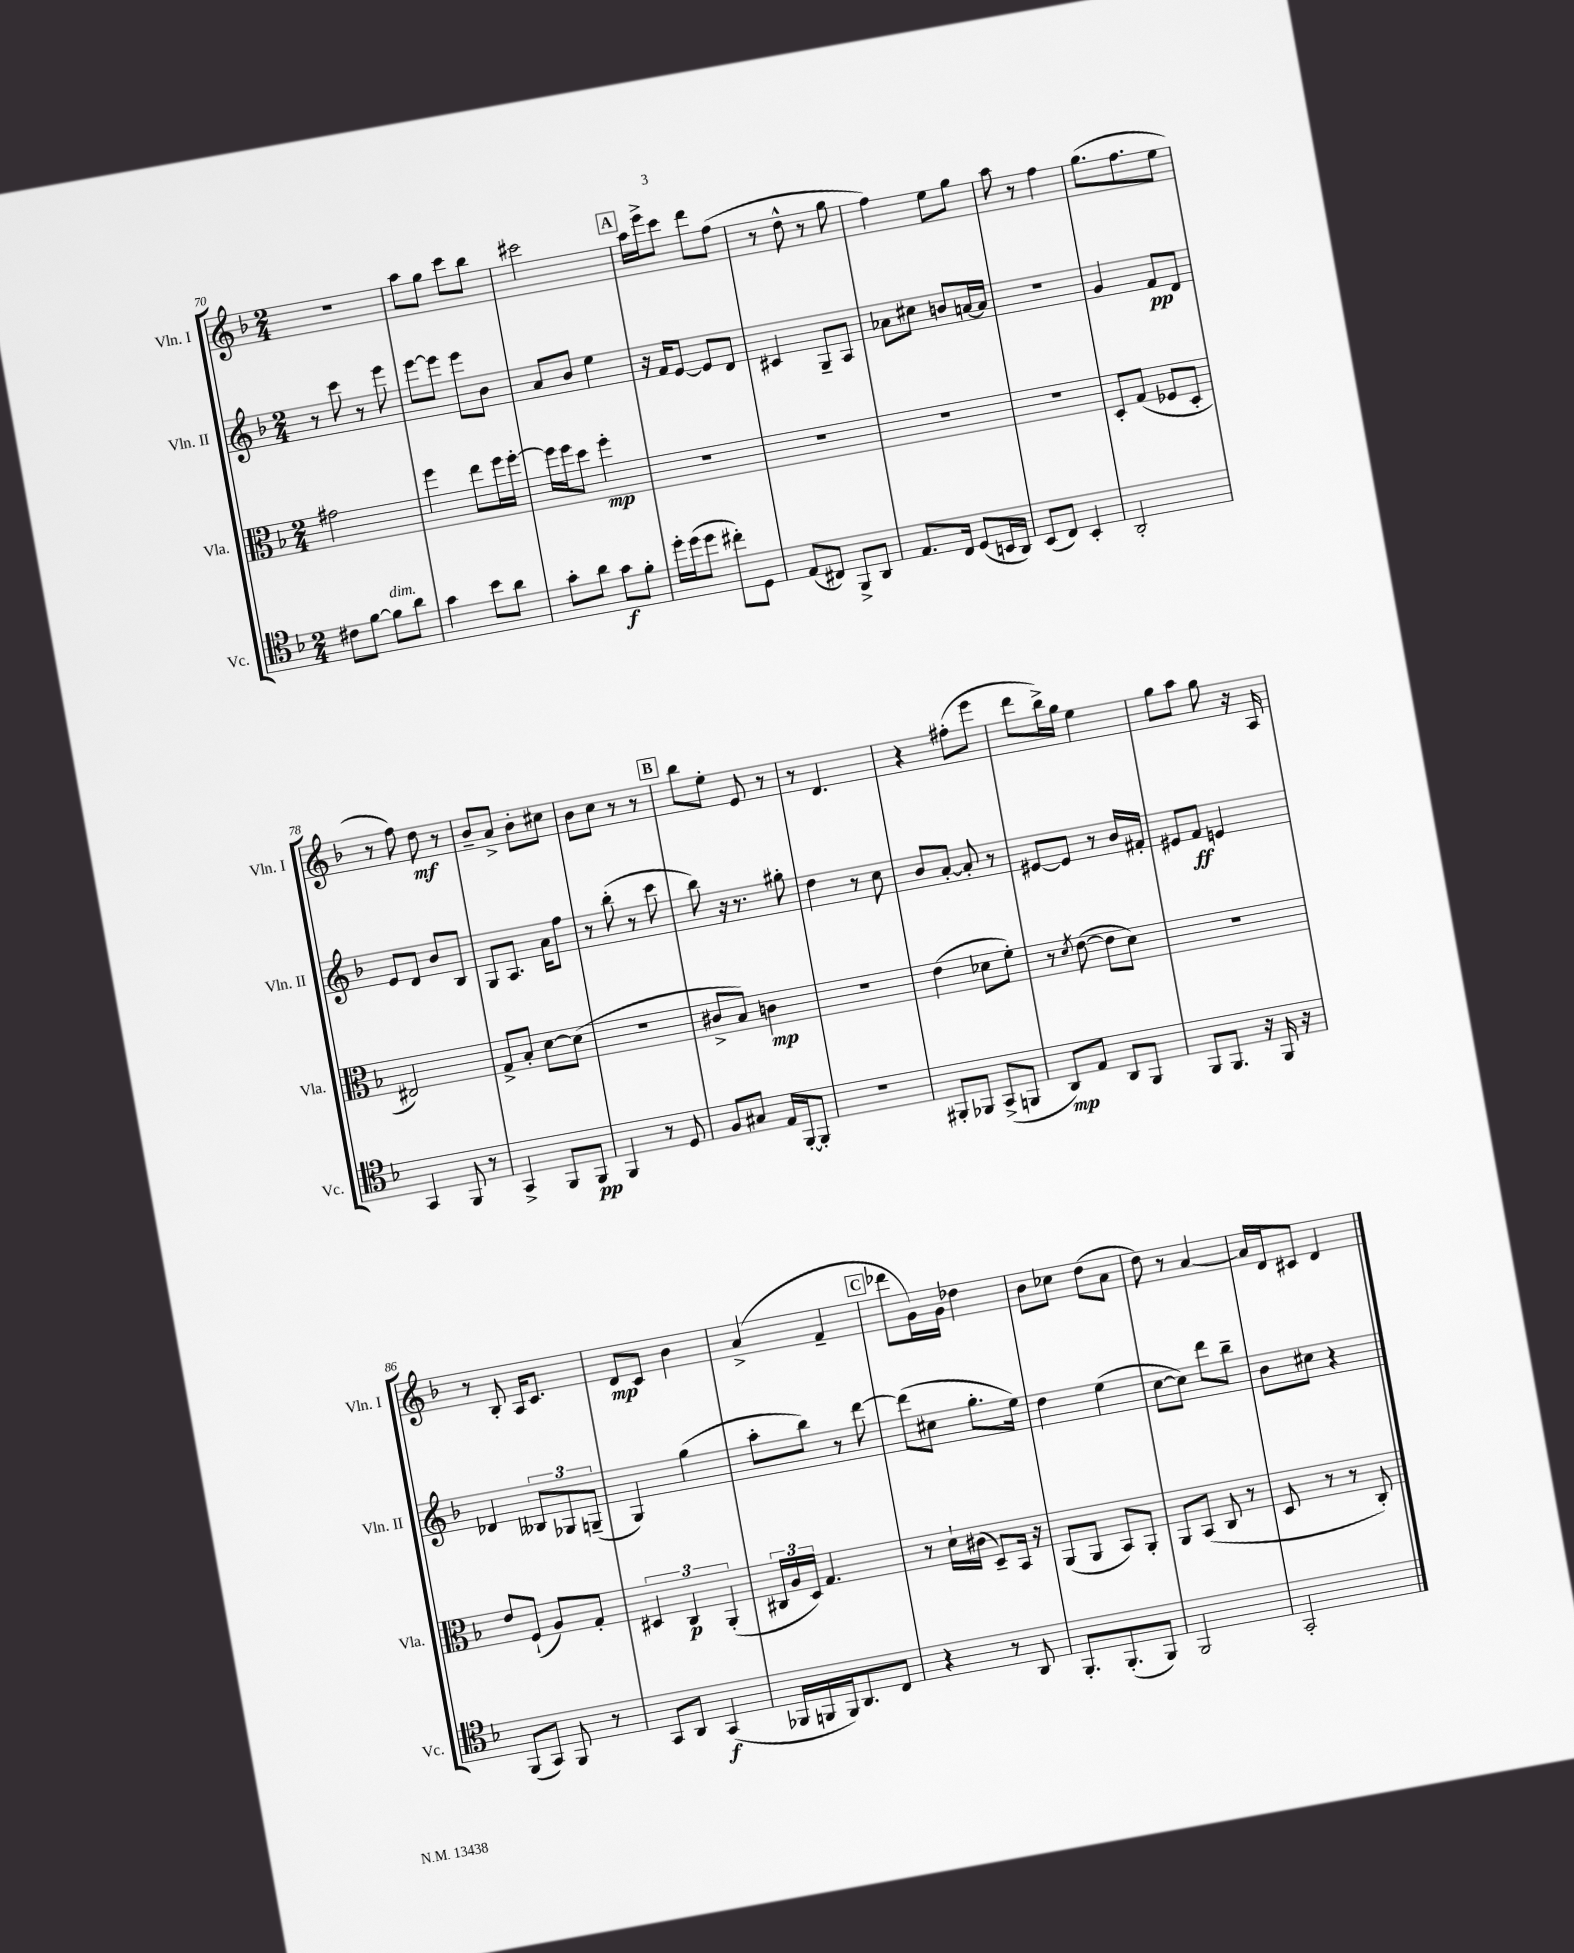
<<
\new StaffGroup <<
\new Staff = "s0" \with { instrumentName = "Vln. I" shortInstrumentName = "Vln. I" } {
    \clef treble \key f \major \numericTimeSignature \time 2/4
    r2 |
    a''8 g''8 c'''8 bes''8 |
    cis'''2 |
    \mark \markup { \box "A" } a''16 e'''16-> c'''8 d'''8 f''8( |
    r8 d''8-^ r8 g''8 |
    f''4) e''8 g''8 |
    a''8 r8 f''4 |
    g''8.( f''8. e''8 |
    r8 f''8) d''8\mf r8 |
    bes'8-- a'8-> bes'8-. cis''8 |
    bes'8 c''8 r8 r8 |
    \mark \markup { \box "B" } bes''8 e''8-. e'8 r8 |
    r8 d'4. |
    r4 fis''8-.( e'''8 |
    d'''8 bes''16->) g''16 e''4 |
    g''8 a''8 g''8 r16 a16 |
    r8 bes8-. a16 c'8. |
    d'8\mp c'8 bes'4 |
    a'4->( f'4-- |
    \mark \markup { \box "C" } des'''8 g'16) g'16 des''4 |
    bes'8 ces''8 d''8( a'8 |
    d''8) r8 a'4~ |
    a'16 d'16 cis'8 d'4 \bar "|." |
}
\new Staff = "s1" \with { instrumentName = "Vln. II" shortInstrumentName = "Vln. II" } {
    \clef treble \key f \major \numericTimeSignature \time 2/4
    r8 c'''8 r8 e'''8 |
    e'''8~ e'''8 e'''8 bes'8 |
    a'8 bes'8 e''4 |
    \mark \markup { \box "A" } r16 f'16 e'8~ e'8 d'8 |
    cis'4 g8-- a8 |
    aes'8 cis''8 b'8 a'16~ a'16 |
    R2 |
    g'4 f'8\pp d'8 |
    e'8 d'8 bes'8 bes8 |
    g8 a8. a'16 f''8 |
    r8 bes''8-.( r8 c'''8 |
    \mark \markup { \box "B" } bes''8) r16 r8. gis''8-. |
    d''4 r8 c''8 |
    bes'8 a'8~-. a'8-. r8 |
    eis'8~ eis'8 r8 bes'16 fis'16-. |
    eis'8 f'8\ff e'4 |
    des'4 \tuplet 3/2 { beses8 ges8 g8--( } |
    g4) g''4( |
    a''8-. bes''8) r8 d'''8~ |
    \mark \markup { \box "C" } d'''8( cis''8 g''8.-. e''16) |
    d''4 e''4( |
    c''8~ c''8) d'''8 bes''8-- |
    bes'8 cis''8 r4 \bar "|." |
}
\new Staff = "s2" \with { instrumentName = "Vla." shortInstrumentName = "Vla." } {
    \clef alto \key f \major \numericTimeSignature \time 2/4
    gis'2 |
    f''4 e''8 f''16 f''16~-. |
    f''16 f''16 d''8 f''4-.\mp |
    \mark \markup { \box "A" } R2 |
    R2 |
    R2 |
    R2 |
    d8-. g8( fes8 d8-. |
    eis2) |
    g8-> bes8-. d'8~ d'8( |
    r2 |
    \mark \markup { \box "B" } cis'8-> bes8) c'4\mp |
    r2 |
    e'4( des'8 f'8-.) |
    r8 \acciaccatura { d'8 } e'8~( e'8 d'8) |
    R2 |
    e'8 f8-!( a8) g8-. |
    \tuplet 3/2 { dis4 c4\p a,4-.( } |
    \tuplet 3/2 { cis16 a16 d16) } g4. |
    \mark \markup { \box "C" } r8 d'16-! cis'16( d8--) bes,16 r16 |
    a,8( a,8 bes,8) a,8-. |
    a,8 bes,8( c8 r8 |
    d8 r8 r8 c8-.) \bar "|." |
}
\new Staff = "s3" \with { instrumentName = "Vc." shortInstrumentName = "Vc." } {
    \clef tenor \key f \major \numericTimeSignature \time 2/4
    cis'8 f'8~ f'8^\markup { \italic "dim." } a'8 |
    g'4 bes'8 a'8 |
    g'8-. a'8 g'8\f f'8-. |
    \mark \markup { \box "A" } d''16-. d''16( d''8 cis''8-.) d8 |
    e8( cis8) f,8-> a,8 |
    e8. c16 d8( b,16 a,16) |
    bes,8( c8) bes,4-. |
    a,2-. |
    g,4 f,8 r8 |
    g,4-> f,8 f,8\pp |
    f,4 r8 d8 |
    \mark \markup { \box "B" } f8 gis8 e16 f,16~-. f,8-. |
    r2 |
    fis,8-. fes,8 g,8->( f,8 |
    a,8\mp) e8 a,8 f,8 |
    f,8 f,8. r16 f,16 r16 |
    f,8( g,8) f,8 r8 |
    g,8 a,8 g,4\f( |
    fes,16 f,16 f,16) a,8. c8 |
    \mark \markup { \box "C" } r4 r8 a,8 |
    f,8.-. f,8.-.( f,8) |
    f,2 |
    g,2-. \bar "|." |
}
>>
>>
\layout { \context { \Score currentBarNumber = #70 } }
